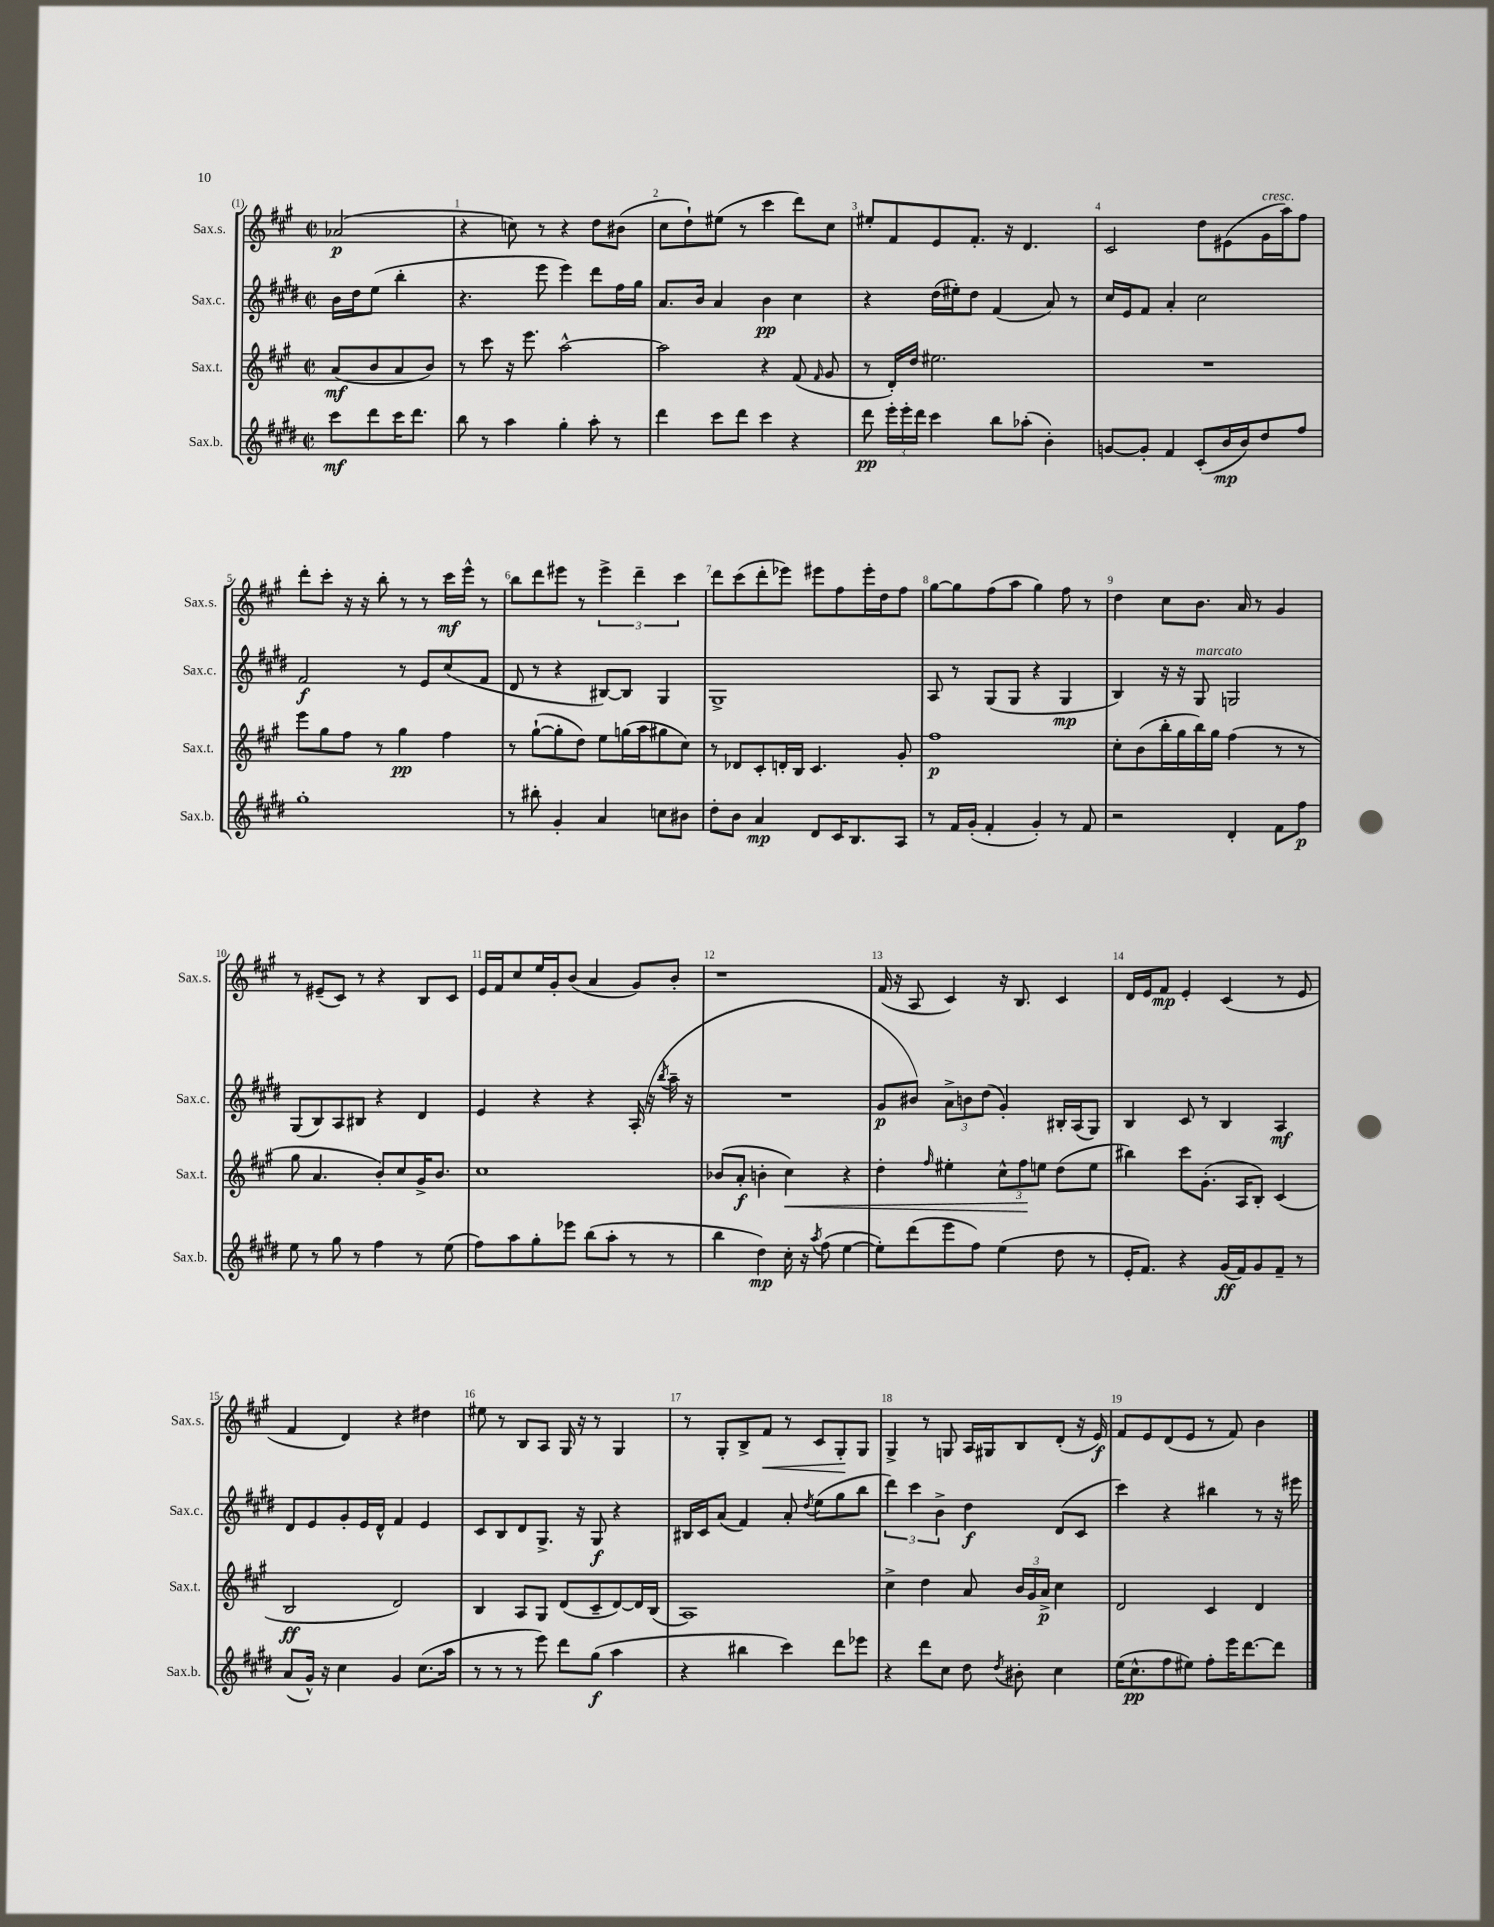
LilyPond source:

<<
\new StaffGroup <<
\new Staff = "s0" \with { instrumentName = "Sax.s." shortInstrumentName = "Sax.s." } {
    \clef treble \key a \major \defaultTimeSignature \time 2/2 \partial 2
    \autoBeamOff aes'2\p( |
    r4 c''8) r8 r4 d''8[ bis'8]( |
    cis''8[ d''8-!) eis''8]( r8 cis'''4 d'''8[) cis''8] |
    eis''8[-. fis'8 e'8 fis'8.]-. r16 d'4. |
    cis'2 d''8[ eis'8( gis'16^\markup { \italic "cresc." } a''16) fis''8] |
    d'''8[-. cis'''8]-. r16 r16 b''8-. r8 r8 cis'''16[\mf e'''16]-^ r8 |
    b''8[ d'''8 eis'''8] r8 \tuplet 3/2 { eis'''4-> d'''4-- cis'''4 } |
    d'''8[ cis'''8( d'''8-. ees'''8]) eis'''8[ fis''8 eis'''16-. d''16 fis''8] |
    gis''8[~ gis''8 fis''8( a''8] gis''4) fis''8 r8 |
    d''4 cis''8[ b'8.] a'16 r8 gis'4 |
    r8 eis'8[--( cis'8]) r8 r4 b8[ cis'8] |
    e'16[ fis'16 cis''8 e''16 gis'16-. b'8]( a'4 gis'8[) b'8]-. |
    r1 |
    fis'16( r16 a8 cis'4) r16 b8. cis'4 |
    d'16[ e'16 fis'8]\mp e'4-. cis'4( r8 e'8 |
    fis'4 d'4) r4 dis''4 |
    eis''8 r8 b8[ a8] gis16 r16 r8 gis4 |
    r8 gis8[-. b8-> fis'8]\< r8 cis'8[ gis8-.\! gis8] |
    gis4-> r8 g8 a16[ gis16 b8 d'8]-.( r16 e'16\f) |
    fis'8[ e'8 d'8( e'8] r8 fis'8) b'4 \bar "|." |
}
\new Staff = "s1" \with { instrumentName = "Sax.c." shortInstrumentName = "Sax.c." } {
    \clef treble \key e \major \defaultTimeSignature \time 2/2 \partial 2
    \autoBeamOff b'16[ dis''16 e''8]( b''4-. |
    r4. e'''8 e'''4) dis'''8[ fis''16 gis''16] |
    a'8.[ b'16] a'4 b'4\pp cis''4 |
    r4 dis''16[( eis''16-.) dis''8] fis'4( a'8) r8 |
    cis''16[ e'16 fis'8] a'4-. cis''2 |
    fis'2\f r8 e'8[ cis''8( fis'8] |
    dis'8 r8 r4 bis8[~) bis8] gis4 |
    gis1-> |
    a8 r8 gis8[( gis8] r4 gis4\mp |
    b4) r16 r16 gis8^\markup { \italic "marcato" } g2 |
    gis8[( b8) a8 bis8] r4 dis'4 |
    e'4 r4 r4 a16-.( r16 \acciaccatura { b''8 } a''16-- r16 |
    R1 |
    gis'8[\p bis'8]) \tuplet 3/2 { a'8[-> b'8 dis''8]( } gis'4-.) bis16[-. a16( gis8]) |
    b4 cis'8 r8 b4 a4\mf |
    dis'8[ e'8 gis'8-. e'16 dis'16]-^ fis'4 e'4 |
    cis'8[ b8 dis'8 gis8.]-> r16 gis8\f r4 |
    bis16[ cis'16 a'8]( fis'4) a'8-. \acciaccatura { dis''8 } e''8[( gis''8 b''8] |
    \tuplet 3/2 { dis'''4) cis'''4 b'4-> } dis''4\f dis'8[( cis'8] |
    cis'''4) r4 bis''4 r8 r16 eis'''16 \bar "|." |
}
\new Staff = "s2" \with { instrumentName = "Sax.t." shortInstrumentName = "Sax.t." } {
    \clef treble \key a \major \defaultTimeSignature \time 2/2 \partial 2
    \autoBeamOff a'8[\mf( b'8 a'8 b'8]) |
    r8 cis'''8 r16 e'''8. a''2~-^ |
    a''2 r4 fis'8( \grace { fis'16 } gis'8 |
    r8 d'16[-.) d''16] eis''2. |
    R1 |
    e'''8[ gis''8 fis''8] r8 gis''4\pp fis''4 |
    r8 gis''8[~-!( gis''8-. d''8]) e''8[ g''16( a''16 gis''8 cis''8]) |
    r8 des'8[ cis'8-. d'16-. b16] cis'4. gis'8-. |
    fis''1\p |
    cis''8[-. b'8( b''16-. gis''16 b''16) gis''16] fis''4( r8 r8 |
    gis''8 a'4. b'8[-.) cis''8 gis'16-> b'8.] |
    cis''1 |
    bes'8[( a'8]-.\f b'4-. cis''4\<) r4 |
    d''4-. \grace { fis''16 } eis''4-. \tuplet 3/2 { cis''8[-^ fis''8\! e''8] } d''8[( e''8] |
    bis''4) cis'''8[ gis'8.]-.( a16[ b8]-.) cis'4( |
    b2\ff d'2) |
    b4 a8[ gis8] d'8[( cis'8-- d'8~) d'16 b16]( |
    a1) |
    cis''4-> d''4 a'8 \tuplet 3/2 { b'16[ gis'16 a'16]->\p } cis''4 |
    d'2 cis'4 d'4 \bar "|." |
}
\new Staff = "s3" \with { instrumentName = "Sax.b." shortInstrumentName = "Sax.b." } {
    \clef treble \key e \major \defaultTimeSignature \time 2/2 \partial 2
    \autoBeamOff cis'''8[\mf dis'''8 cis'''16 dis'''8.] |
    b''8 r8 a''4 gis''4-. a''8-. r8 |
    dis'''4 cis'''8[ dis'''8] cis'''4 r4 |
    dis'''8\pp \tuplet 3/2 { e'''16[-. e'''16-. dis'''16] } cis'''4 b''8[ aes''8]-.( b'4-.) |
    g'8[~ g'8]-. fis'4 cis'8[-.( b'16\mp b'16) dis''8 fis''8] |
    gis''1-. |
    r8 bis''8-. gis'4-. a'4 c''8[ bis'8] |
    dis''8[-. b'8] a'4\mp dis'8[ cis'16 b8. a8] |
    r8 fis'16[ gis'16]-.( fis'4-. gis'4-.) r8 fis'8 |
    r2 dis'4-. fis'8[ fis''8]\p |
    e''8 r8 gis''8 r8 fis''4 r8 e''8( |
    fis''8[) a''8 gis''8-. ees'''8] b''8[( a''8]-. r8 r8 |
    b''4 dis''4\mp) cis''16-. r16 \acciaccatura { a''8 } fis''8( e''4~ |
    e''8[-.) dis'''8( e'''8 fis''8]) e''4( dis''8 r8 |
    e'16[-. fis'8.]) r4 gis'16[\ff( fis'16) gis'8 fis'8]-- r8 |
    a'8[( gis'16]-^) r16 cis''4 gis'4 cis''8.[( a''16] |
    r8 r8 r8 e'''8) dis'''8[ gis''8]\f( a''4 |
    r4 bis''4 cis'''4) dis'''8[ ees'''8] |
    r4 dis'''8[ cis''8] dis''8 \acciaccatura { dis''8 } bis'8-. cis''4 |
    e''16[( cis''8.-^\pp fis''8 eis''8]) fis''8[-. e'''16 dis'''8.~ dis'''8] \bar "|." |
}
>>
>>
\layout { \context { \Score \override BarNumber.break-visibility = ##(#f #t #t) barNumberVisibility = #all-bar-numbers-visible } }
